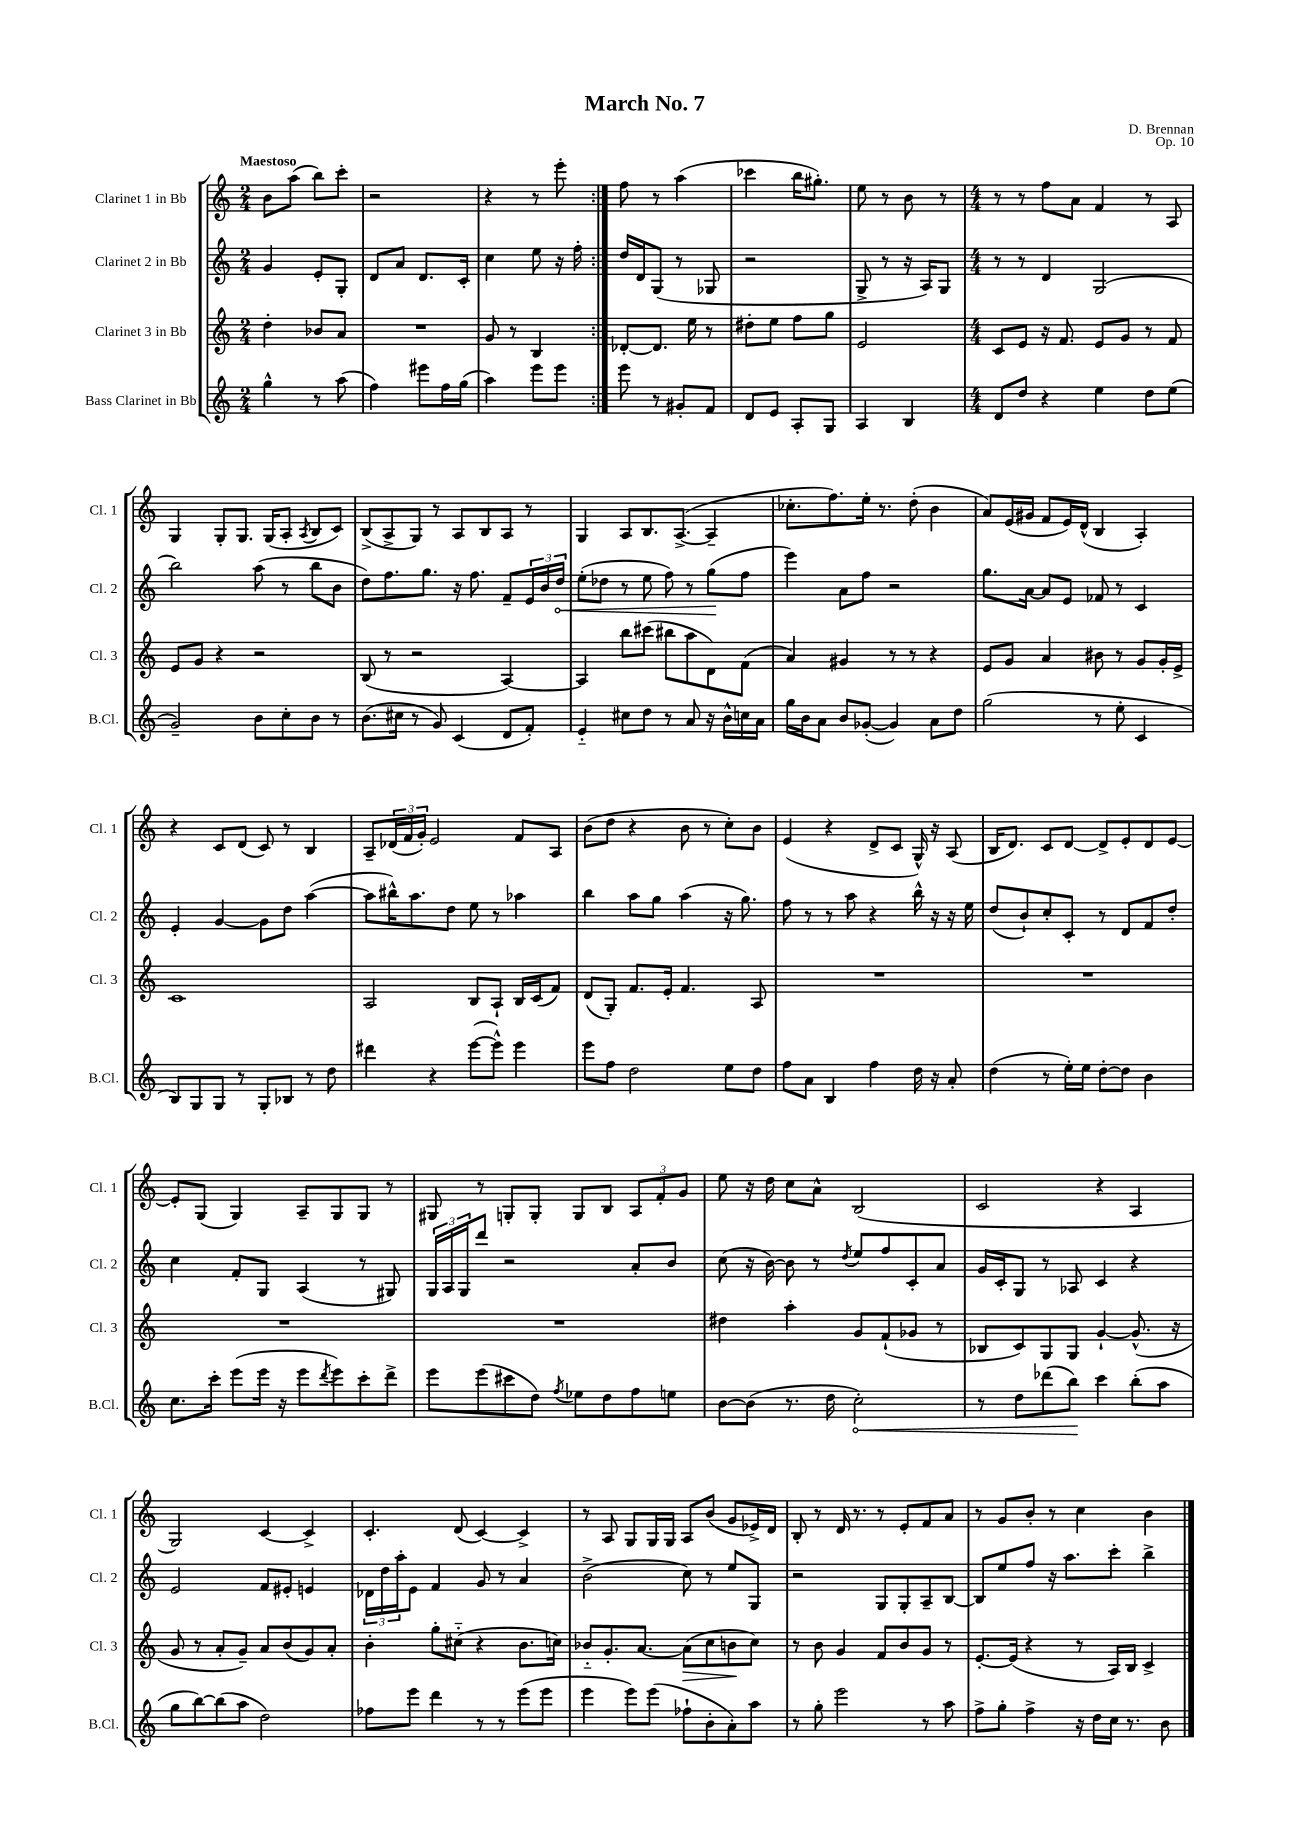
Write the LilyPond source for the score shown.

\header { title = "March No. 7" composer = "D. Brennan" opus = "Op. 10" }
<<
\new StaffGroup <<
\new Staff = "s0" \with { instrumentName = "Clarinet 1 in Bb" shortInstrumentName = "Cl. 1" } {
    \clef treble \key c \major \numericTimeSignature \time 2/4 \tempo "Maestoso"
    \repeat volta 2 { b'8 a''8( b''8) c'''8-. |
    r2 |
    r4 r8 e'''8-. | }
    f''8 r8 a''4( |
    ces'''4 b''16 gis''8.-.) |
    e''8 r8 b'8 r8 |
    \numericTimeSignature \time 4/4 r8 r8 f''8 a'8 f'4 r8 a8 |
    g4 g8-. g8. g16( a8-. \acciaccatura { a8 } b8 c'8) |
    b8->( a8-> g8) r8 a8 b8 a8 r8 |
    g4 a8 b8. a8.~->( a4-- |
    ces''8.-. f''8.) e''16-. r8. d''8-.( b'4 |
    a'8) e'16( gis'16 f'8 e'16) d'16-^( b4 a4-.) |
    r4 c'8 d'8( c'8) r8 b4 |
    a8-- \tuplet 3/2 { des'16( f'16 g'16-.) } e'2 f'8 a8 |
    b'8( d''8 r4 b'8 r8 c''8-.) b'8 |
    e'4( r4 d'8-> c'8 g16-^) r16 a8( |
    b16 d'8.) c'8 d'8~ d'8-> e'8-. d'8 e'8~ |
    e'8-. g8( g4) a8-- g8 g8 r8 |
    gis8 r8 g8-. g8-. g8 b8 \tuplet 3/2 { a8 f'8-. g'8 } |
    e''8 r16 d''16 c''8 a'8-^ b2( |
    c'2 r4 a4 |
    g2) c'4~ c'4-> |
    c'4.-. d'8( c'4~) c'4-> |
    r8 a8 g8 g16 g16 a8 b'8( g'8 ees'16->) d'16 |
    b8-. r8 d'16 r8. r8 e'8-. f'8 a'8 |
    r8 g'8 b'8-. r8 c''4 b'4 \bar "|." |
}
\new Staff = "s1" \with { instrumentName = "Clarinet 2 in Bb" shortInstrumentName = "Cl. 2" } {
    \clef treble \key c \major \numericTimeSignature \time 2/4
    \repeat volta 2 { g'4 e'8-. g8-. |
    d'8 a'8 d'8. c'16-. |
    c''4 e''8 r16 f''16-. | }
    d''16 d'16 g8( r8 ges8 |
    r2 |
    g8-> r8 r16 a16) g8 |
    \numericTimeSignature \time 4/4 r8 r8 d'4 g2( |
    b''2) a''8( r8 b''8 b'8 |
    d''8) f''8. g''8. r16 f''8. f'8-- \tuplet 3/2 { e'16 b'16 \once \override Hairpin.circled-tip = ##t d''16\< } |
    e''8-.( des''8 r8 e''8 f''8) r8 g''8\!( f''8 |
    e'''4) a'8 f''8 r2 |
    g''8. a'16~ a'8 e'8 fes'8 r8 c'4 |
    e'4-. g'4~ g'8 d''8 a''4~( |
    a''8 bis''16-^) a''8. d''8 e''8 r8 aes''4 |
    b''4 a''8 g''8 a''4( r16 g''8.) |
    f''8 r8 r8 a''8 r4 b''16-^ r16 r16 e''16 |
    d''8( b'8-!) c''8-. c'8-. r8 d'8 f'8 d''8-. |
    c''4 f'8-. g8 a4( r8 gis8) |
    \tuplet 3/2 { g16 a16 g16 } d'''8 r2 a'8-. b'8 |
    c''8( r16 b'16~) b'8 r8 \acciaccatura { d''8 } e''8 f''8 c'8-. a'8 |
    g'16 c'16-. g8 r8 aes8 c'4 r4 |
    e'2 f'8 eis'8-. e'4 |
    \tuplet 3/2 { des'16 d''16 a''16-. } e'8 f'4 g'8 r8 a'4 |
    b'2->( c''8) r8 e''8 g8 |
    r2 g8 g8-. a8-- b8~ |
    b8 e''8 f''8 r16 a''8. c'''8-. b''4-> \bar "|." |
}
\new Staff = "s2" \with { instrumentName = "Clarinet 3 in Bb" shortInstrumentName = "Cl. 3" } {
    \clef treble \key c \major \numericTimeSignature \time 2/4
    \repeat volta 2 { d''4-. bes'8 a'8 |
    R2 |
    g'8 r8 b4 | }
    des'8~-. des'8. e''16 r8 |
    dis''8-. e''8 f''8 g''8 |
    e'2 |
    \numericTimeSignature \time 4/4 c'8 e'8 r16 f'8. e'8 g'8 r8 f'8 |
    e'8 g'8 r4 r2 |
    b8( r8 r2 a4~) |
    a4 b''8 cis'''8( bis''8 a''8 d'8) f'8( |
    a'4) gis'4 r8 r8 r4 |
    e'8 g'8 a'4 bis'8 r8 g'8 g'16-. e'16-> |
    c'1 |
    a2 b8 a8-! b16 c'16( f'8) |
    d'8( g8-.) f'8. e'16-. f'4. a8 |
    R1 |
    R1 |
    R1 |
    R1 |
    dis''4 a''4-. g'8 f'8-!( ges'8 r8 |
    bes8 c'8) g8 g8 g'4~-! g'8.-^( r16 |
    g'8 r8 a'8-. g'8--) a'8 b'8( g'8) a'8-. |
    b'4-. g''8-. cis''8-_( r4 b'8. c''16) |
    bes'8-_ g'8.-. a'8.~ a'8\>( c''8 b'8\! c''8) |
    r8 b'8 g'4 f'8 b'8 g'8 r8 |
    e'8.~-. e'16( r4 r8 a16) b16 c'4-> \bar "|." |
}
\new Staff = "s3" \with { instrumentName = "Bass Clarinet in Bb" shortInstrumentName = "B.Cl." } {
    \clef treble \key c \major \numericTimeSignature \time 2/4
    \repeat volta 2 { g''4-^ r8 a''8( |
    f''4) eis'''8 f''16 g''16( |
    a''4) e'''8 e'''8 | }
    e'''8 r8 gis'8-. f'8 |
    d'8 e'8 a8-. g8 |
    a4 b4 |
    \numericTimeSignature \time 4/4 d'8 d''8 r4 e''4 d''8 e''8( |
    g'2--) b'8 c''8-. b'8 r8 |
    b'8.( cis''16 r8 g'8) c'4( d'8 f'8-.) |
    e'4-_ cis''8 d''8 r8 a'8 r16 b'16-^ c''16 a'16 |
    g''16 b'16 a'8 b'8 ges'8~-.( ges'4) a'8 d''8 |
    g''2( r8 e''8-. c'4 |
    b8) g8 g8 r8 g8-. bes8 r8 d''8 |
    dis'''4 r4 e'''8~( e'''8-^) e'''4 |
    e'''8 f''8 d''2 e''8 d''8 |
    f''8 a'8 b4 f''4 d''16 r16 a'8-. |
    d''4( r8 e''16-.) e''16 d''8~-. d''8 b'4 |
    c''8. c'''16-. e'''8( e'''16 r16 e'''8 \acciaccatura { d'''8 } e'''8) c'''8-. d'''8-> |
    e'''8 e'''8( cis'''8 d''8) \acciaccatura { f''8 } ees''8 d''8 f''8 e''8 |
    b'8~ b'8( r8. d''16 \once \override Hairpin.circled-tip = ##t c''2-.\<) |
    r8 d''8 des'''8( b''8\!) c'''4 b''8-.( a''8 |
    g''8 b''8~) b''8( a''8 d''2) |
    fes''8 e'''8 d'''4 r8 r8 e'''8( e'''8 |
    e'''4 e'''8) e'''8( fes''8-! b'8-. a'8-.) a''8 |
    r8 g''8-. e'''2 r8 a''8 |
    f''8-> g''8-. f''4-> r16 d''16 c''16 r8. b'8 \bar "|." |
}
>>
>>
\layout { \context { \Score \remove "Bar_number_engraver" } }
